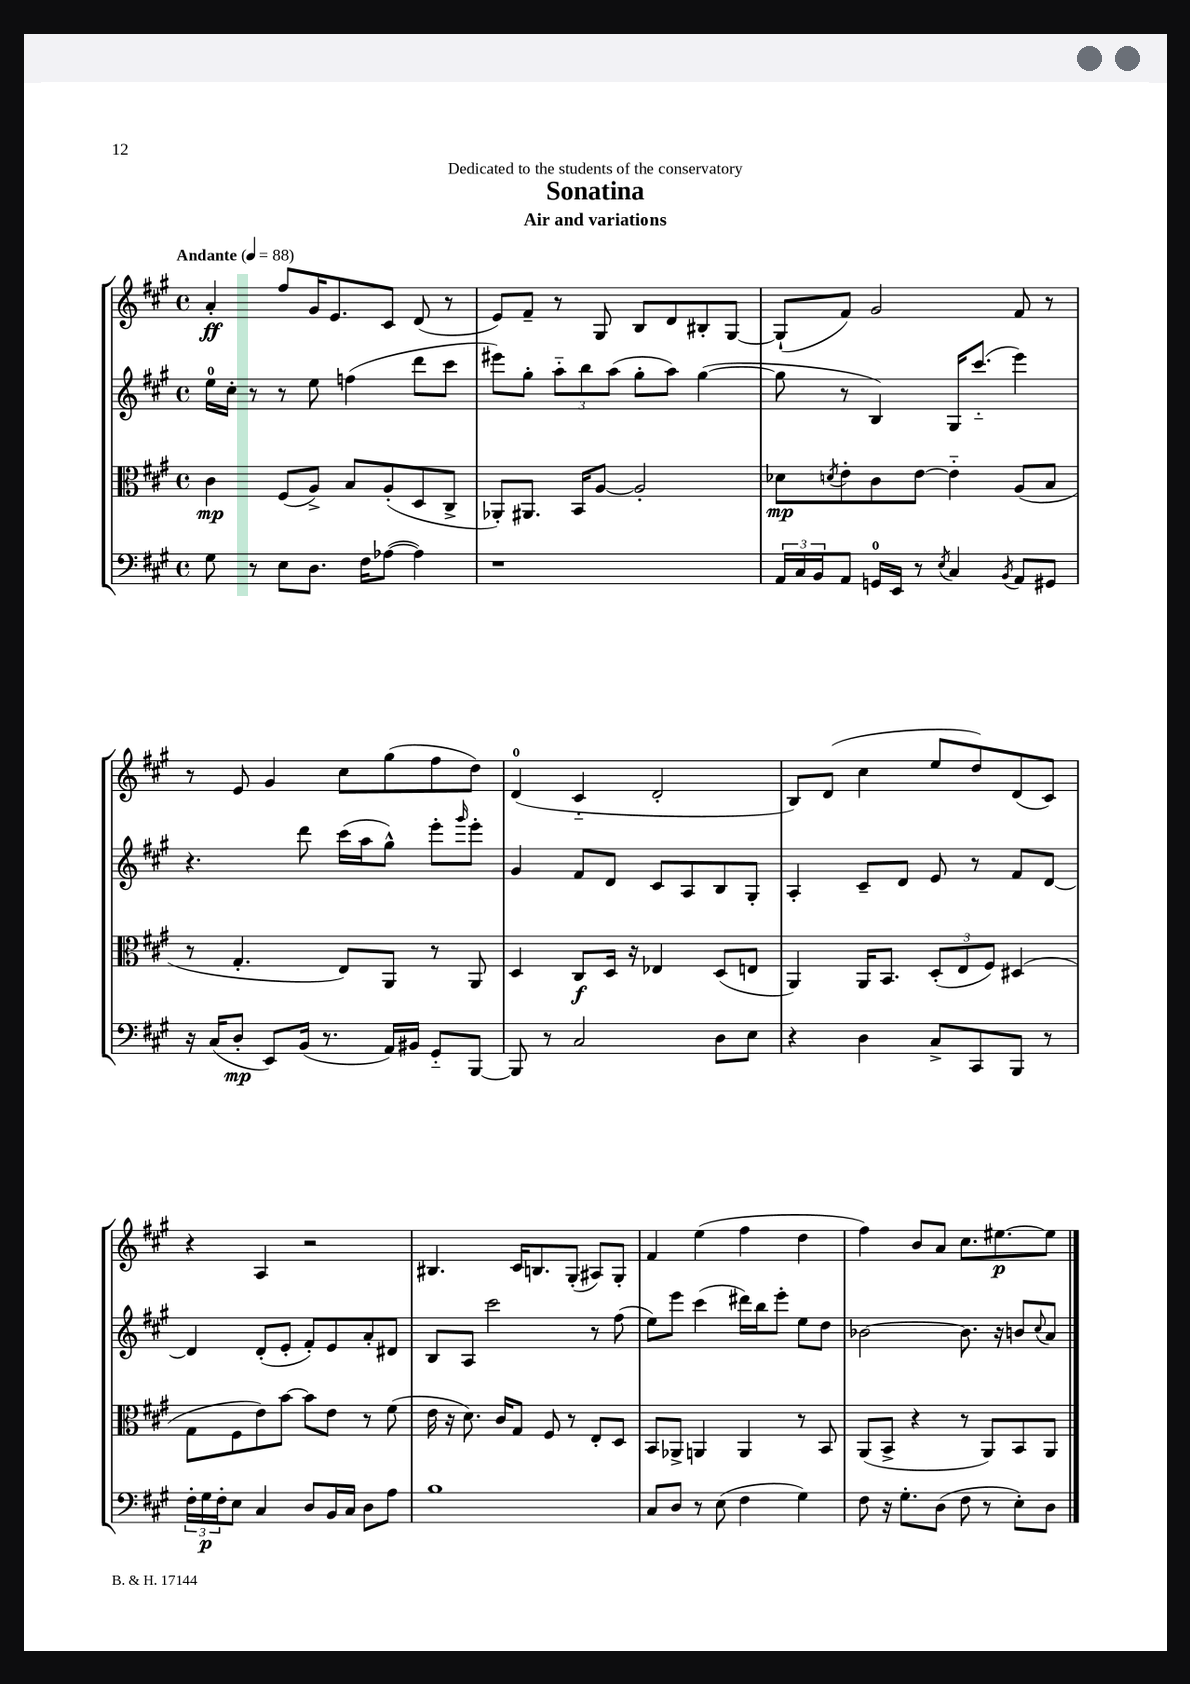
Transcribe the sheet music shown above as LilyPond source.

\header { title = "Sonatina" subtitle = "Air and variations" dedication = "Dedicated to the students of the conservatory" }
<<
\new StaffGroup <<
\new Staff = "s0" {
    \clef treble \key a \major \defaultTimeSignature \time 4/4 \tempo "Andante" 4 = 88
    a'4-.\ff fis''8 gis'16 e'8. cis'8 d'8( r8 |
    e'8) fis'8-- r8 gis8 b8 d'8 bis8-. gis8~ |
    gis8-!( fis'8) gis'2 fis'8 r8 |
    r8 e'8 gis'4 cis''8 gis''8( fis''8 d''8) |
    d'4-0( cis'4-_ d'2-. |
    b8) d'8( cis''4 e''8 d''8) d'8( cis'8) |
    r4 a4 r2 |
    bis4. cis'16 b8. gis8-.( ais8) gis8-. |
    fis'4 e''4( fis''4 d''4 |
    fis''4) b'8 a'8 cis''8. eis''8.~\p eis''8 \bar "|." |
}
\new Staff = "s1" {
    \clef treble \key a \major \defaultTimeSignature \time 4/4
    e''16-0 cis''16-. r8 r8 e''8 f''4( d'''8 cis'''8 |
    eis'''8) gis''8-. \tuplet 3/2 { a''8-_ b''8 a''8( } gis''8-. a''8) gis''4~( |
    gis''8 r8 b4) gis16 cis'''8.-_( e'''4) |
    r4. d'''8 cis'''16( a''16 gis''8-^) e'''8-. \grace { gis'''16 } e'''8-. |
    gis'4 fis'8 d'8 cis'8 a8 b8 gis8-. |
    a4-. cis'8-- d'8 e'8 r8 fis'8 d'8~ |
    d'4 d'8-.( e'8-. fis'8-.) e'8 a'8-. dis'8 |
    b8 a8 cis'''2 r8 fis''8( |
    e''8) e'''8 cis'''4( dis'''16) b''16 e'''8-. e''8 d''8 |
    bes'2~ bes'8. r16 b'8 \appoggiatura { cis''8 } a'8 \bar "|." |
}
\new Staff = "s2" {
    \clef alto \key a \major \defaultTimeSignature \time 4/4
    cis'4\mp fis8( a8->) b8 a8-.( d8 cis8-> |
    aes,8-.) ais,8. b,16 a8~ a2-. |
    des'8\mp \acciaccatura { d'8 } e'8-. cis'8 e'8~ e'4-_ a8( b8 |
    r8 gis4.-. e8) a,8 r8 a,8 |
    d4 cis8\f d16 r16 ees4 d8( e8 |
    a,4) a,16 b,8. \tuplet 3/2 { d8-.( e8 fis8) } dis4( |
    gis8 fis8 e'8) b'8~ b'8 e'8 r8 fis'8( |
    e'16 r16 d'8.) cis'16 gis8 fis8 r8 e8-. d8 |
    b,8 aes,8-> a,4 a,4 r8 b,8 |
    a,8( b,8-> r4 r8 a,8) b,8 a,8 \bar "|." |
}
\new Staff = "s3" {
    \clef bass \key a \major \defaultTimeSignature \time 4/4
    gis8 r8 e8 d8. fis16 aes8~( aes4) |
    r1 |
    \tuplet 3/2 { a,16 cis16 b,16 } a,8 g,16-0 e,16 r8 \acciaccatura { e8 } cis4 \acciaccatura { b,8 } a,8 gis,8 |
    r16 cis16( d8-.\mp e,8) b,16( r8. a,16) bis,16 gis,8-_ b,,8~ |
    b,,8 r8 cis2 d8 e8 |
    r4 d4 cis8-> cis,8 b,,8 r8 |
    \tuplet 3/2 { fis16-. gis16\p fis16-. } e8 cis4 d8 b,16 cis16 d8 a8 |
    b1 |
    cis8 d8 r8 e8( fis4 gis4) |
    fis8 r16 gis8.-. d8( fis8 r8 e8-.) d8 \bar "|." |
}
>>
>>
\layout { \context { \Score \remove "Bar_number_engraver" } }
